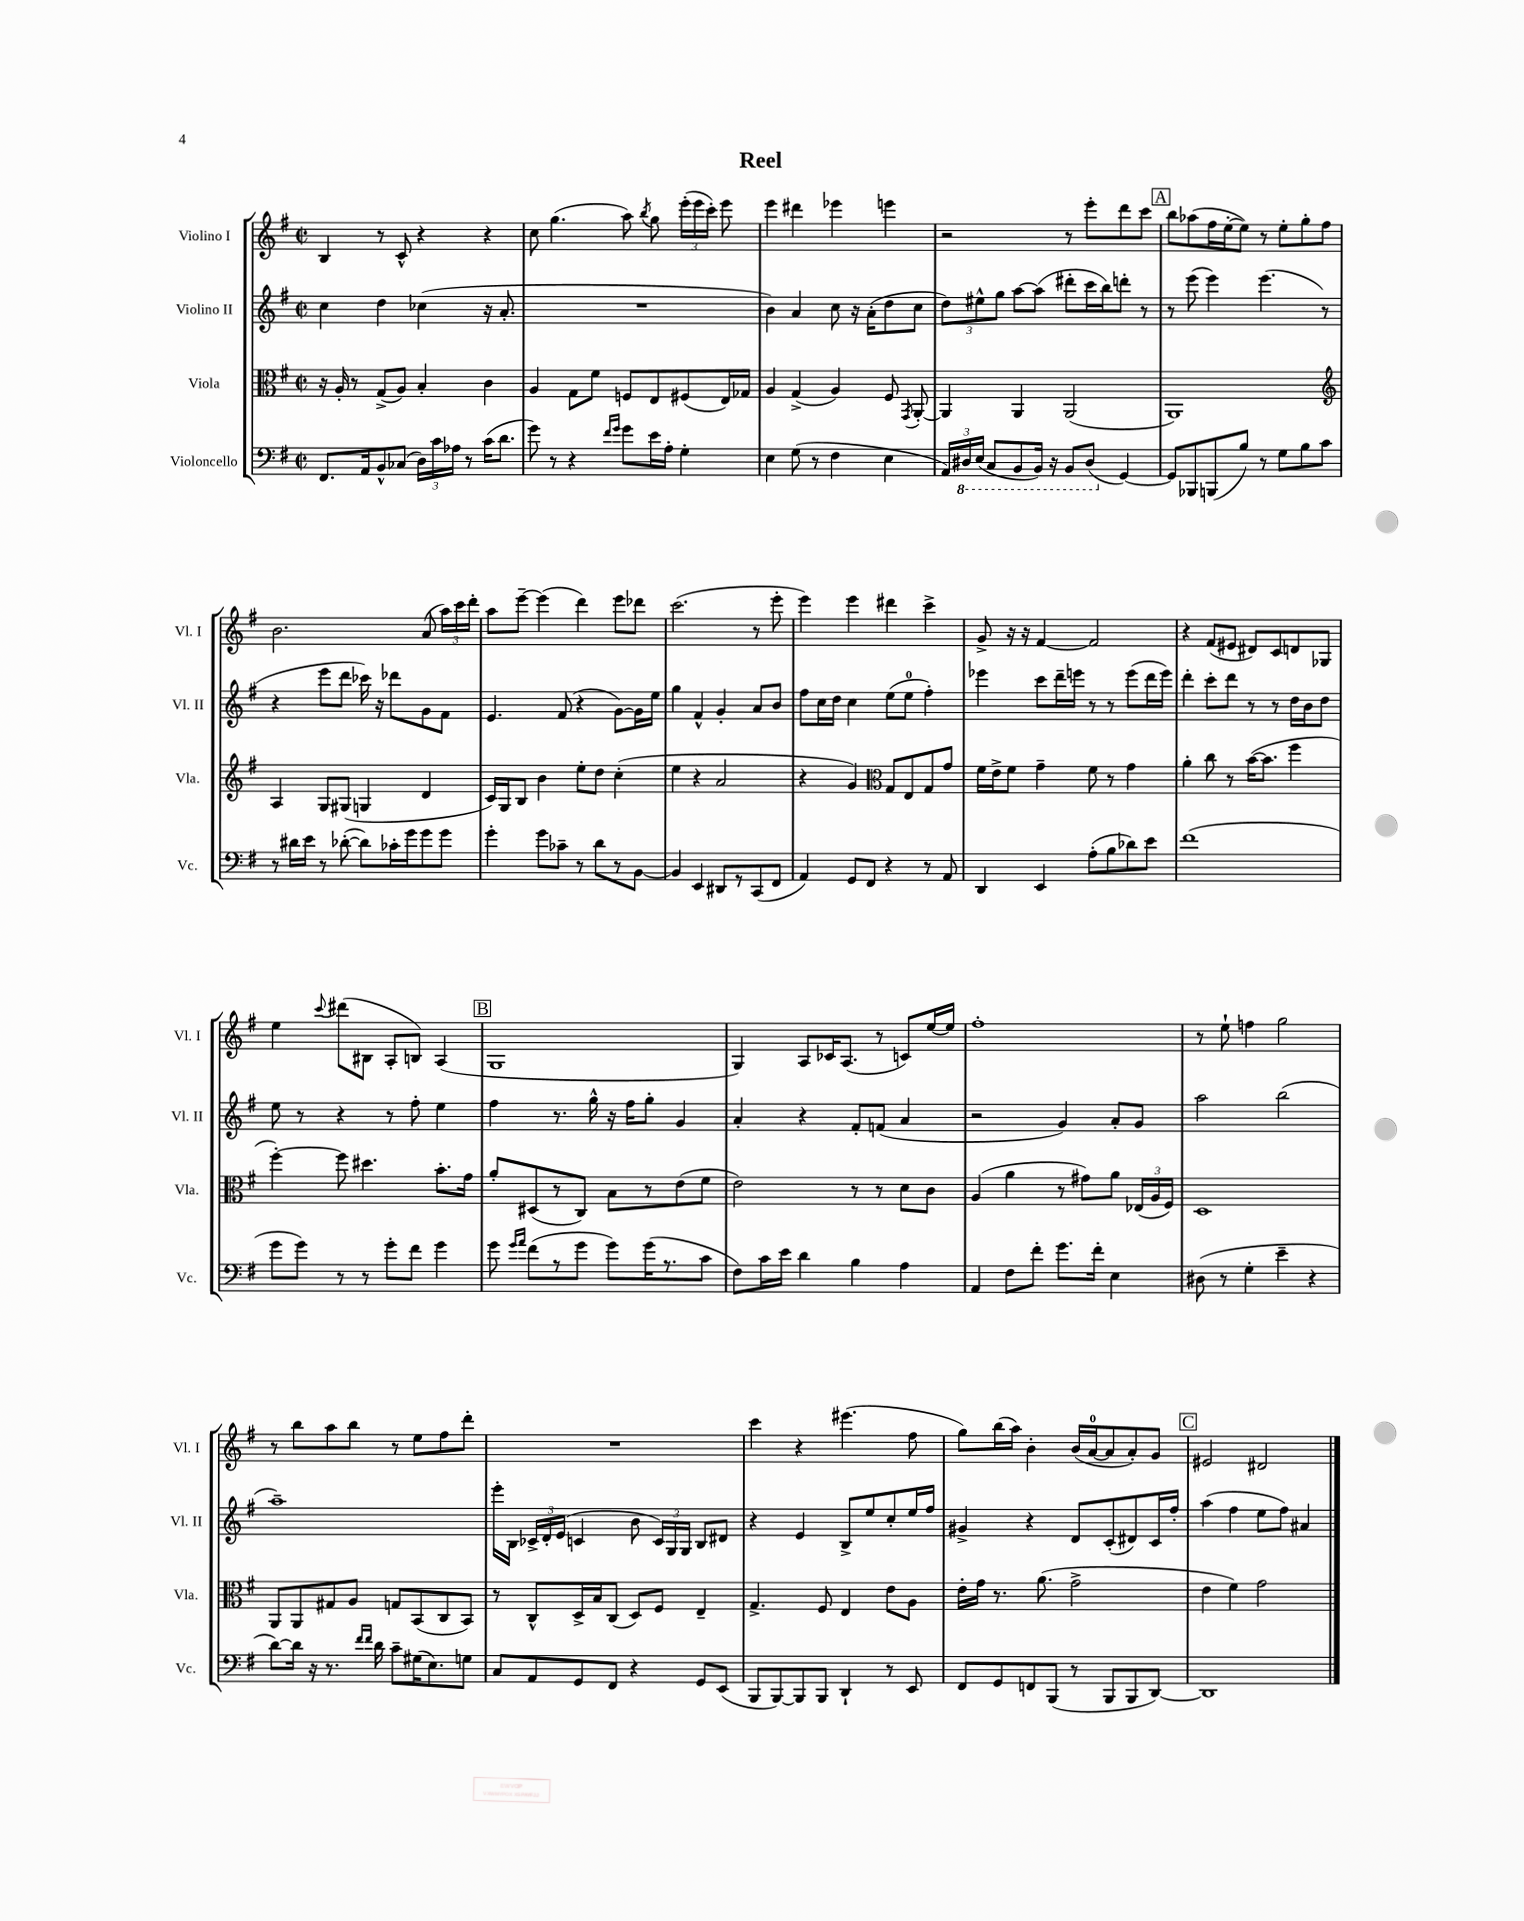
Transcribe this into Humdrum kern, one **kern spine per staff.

**kern	**kern	**kern	**kern
*part4	*part3	*part2	*part1
*staff4	*staff3	*staff2	*staff1
*I"Violoncello	*I"Viola	*I"Violino II	*I"Violino I
*I'Vc.	*I'Vla.	*I'Vl. II	*I'Vl. I
*clefF4	*clefC3	*clefG2	*clefG2
*k[f#]	*k[f#]	*k[f#]	*k[f#]
*M2/2	*M2/2	*M2/2	*M2/2
*met(c|)	*met(c|)	*met(c|)	*met(c|)
=1	=1	=1	=1
8.FF#/L	16r	4cc\	4B/
.	16A'/	.	.
.	8r	.	.
16AA/k	.	.	.
8BB^^/	(8G^/L	4dd\	8r
(8C-X/J	8A/J)	.	8c^^/
24D\LL)	4B'/	(4cc-X\	4r
24c\	.	.	.
24A-X\JJ	.	.	.
8r	.	.	.
(16c\KL	4c\	16r	4r
8.d\J	.	8.a'/	.
=2	=2	=2	=2
8g\)	4A/	1r	8cc\
8r	.	.	(4.gg\
4r	8G\L	.	.
.	8f#\J	.	.
16qqf#/LL	.	.	.
16qqg/JJ	.	.	.
8g\L	8Fn/L	.	8aa\)
.	.	.	8qbb/
16e\L	8E/	.	8gg\
16A'\JJ	.	.	.
4G'\	(8F#X/	.	(24eee'\LL
.	.	.	24eee\
.	.	.	24ccc'\JJ)
.	16E/L)	.	8eee\
.	16G-X/JJ	.	.
=3	=3	=3	=3
4E\	4A/	4b\)	4eee\
(8G\	(4G^/	4a/	4ddd#X\
8r	.	.	.
4F#\	4A/)	8cc\	4eee-X\
.	.	16r	.
.	.	(16a'\KL	.
4E\	8F#/	8dd\	4eeen\
.	8qGG/	.	.
.	[8AA'/	8cc\J	.
=4	=4	=4	=4
24AA/LL)	4AA/]	12dd\L)	2r
*8ba	*	*	*
24DD#X/	.	.	.
(24EE/JJ	.	12ee#X^^\	.
8CC/L	.	.	.
.	.	12gg\J	.
8BBB/	4AA/	[8aa\L	.
16BBB/Jk)	.	(8aa\J]	.
16r	.	.	.
8BBB/L	(2AA/	8ddd#X'\L	8r
(8DD#/J	.	16ccc\L	8eee'\L
.	.	16bb\J)	.
*X8ba	*	*	*
[4GG/)	.	8dddn'\J	8ddd\
.	.	8r	8ccc\J
!!LO:REH:place=s1:t=A
=5	=5	=5	=5
8GG/L]	1AA)	8r	8bb\L
8BBB-X/	.	(8eee\	(8aa-X\
(8BBBn/	.	4eee\)	16ff#\L
.	.	.	[16ee'\J
8B/J)	.	.	8ee\J])
8r	.	(4.eee\	8r
8G\L	.	.	8ee'\L
8B\	.	.	8gg'\
8c\J	.	8r	8ff#\J
!!LO:LB:g=z
=6	=6	=6	=6
*	*clefG2	*	*
8r	4A/	4r	2.b\
16d#X\LL	.	.	.
16e\JJ	.	.	.
8r	8G/L	8eee\L	.
([8d-X'\	(8G#X/J	8ddd\J	.
8d-\L])	4Gn/	16ccc-X\)	.
.	.	16r	.
16c-X'\L	.	8ddd-X\L	.
16g\J	.	.	.
8g\	4d/	8g\	(8a/
8g\J	.	8f#\J	24aa\LL)
.	.	.	24ccc\
.	.	.	24ddd'\JJ
=7	=7	=7	=7
4g'\	16c/LL)	4.e/	8aa\L
.	16G/J	.	.
.	8B/J	.	[8eee~\J
8g\L	4b\	.	(4eee\]
8c-X~\J	.	(8f#/	.
8r	8ee'\L	4r	4ddd\)
8d\L	8dd\J	.	.
8r	(4cc'\	[8g\L)	8eee\L
[8BB\J	.	16g\L]	8ddd-X\J
.	.	16ee\JJ	.
=8	=8	=8	=8
4BB/]	4ee\	4gg\	(2.ccc\
4EE/	4r	4f#^^/	.
8DD#X/L	2a/	4g'/	.
8r	.	.	.
(8CC/	.	8a/L	8r
8FF#/J	.	8b/J	8eee'\
=9	=9	=9	=9
4AA/)	4r	8ff#\L	4eee\)
.	.	16cc\L	.
.	.	16dd\JJ	.
8GG/L	4g/)	4cc\	4eee\
8FF#/J	.	.	.
*	*clefC3	*	*
4r	8G/L	(8ee\L	4ddd#X\
.	8E/	8ee\J	.
8r	8G/	4ff#'\)	4ccc^\
8AA/	8g/J	.	.
=10	=10	=10	=10
4DD/	16f#\LL	4eee-X\	8g^/
.	16e^\J	.	.
.	8f#\J	.	16r
.	.	.	16r
4EE/	4g~\	8ccc\L	[4f#/
.	.	16ddd~\L	.
.	.	16eeen\JJ	.
(8A'\L	8f#\	8r	2f#/]
8B\	8r	8r	.
8d-X\)	4g\	(8eee\L	.
8e\J	.	16ddd\L	.
.	.	16eee\JJ)	.
=11	=11	=11	=11
(1f#	4a'\	4ddd'\	4r
.	8cc\	8ccc'\L	(8f#/L
.	8r	8ddd\J	8e#X/J
.	([16b\KL	8r	8d#X/L)
.	8.b\J]	.	.
.	.	8r	8c/
.	4ff#\	16dd\LL	8dn/
.	.	16b\J	.
.	.	8dd\J	8G-X/J
!!LO:LB:g=z
=12	=12	=12	=12
8g\L	[4ff#'\)	8ee\	4ee\
8g\J)	.	8r	.
.	.	.	8qqccc/
8r	8ff#\]	4r	(8ddd#X\L
8r	4.dd#X\	.	8B#X\J
8g'\L	.	8r	8A'/L
8f#\J	.	8ff#'\	8Bn/J)
4g\	8.b'\L	4ee\	(4A/
.	16g\Jk	.	.
!!LO:REH:place=s1:t=B
=13	=13	=13	=13
8g\	8a'/L	4ff#\	1G
16qqg/LL	.	.	.
16qqa/JJ	.	.	.
(8f#\L	(8D#X/	.	.
8r	8r	8.r	.
8g\J	8C/J)	.	.
.	.	16gg^^\	.
8g\L)	8B\L	16r	.
.	.	16ff#\KL	.
(16g\K	8r	8gg'\J	.
8.r	.	.	.
.	(8e\	4g/	.
8c\J	8f#\J	.	.
=14	=14	=14	=14
8F#\L)	2e\)	4a'/	4G/)
16c\L	.	.	.
16e\JJ	.	.	.
4d\	.	4r	8A/L
.	.	.	16c-X/K
.	.	.	(8.A/J
4B\	8r	8f#'/L	.
.	8r	(8fn/J	8r
4A\	8d\L	4a/	8cn/L)
.	8c\J	.	[16ee/L
.	.	.	16ee/JJ]
=15	=15	=15	=15
4AA/	(4A/	2r	1ff#'
8F#\L	4a\	.	.
8f#'\J	.	.	.
8.g\L	8r	4g/)	.
.	8g#X\L)	.	.
16f#'\Jk	.	.	.
4E\	8a\J	8a'/L	.
.	(24E-X/LL	8g/J	.
.	24A/	.	.
.	24F#/JJ)	.	.
=16	=16	=16	=16
(8D#X\	1D	2aa\	8r
8r	.	.	8ee`\
4G'\	.	.	4ffn\
4e~\	.	(2bb\	2gg\
4r	.	.	.
!!LO:LB:g=z
=17	=17	=17	=17
[8d\L)	8AA/L	1aa~)	8r
16d\Jk]	8AA/	.	8bb\L
16r	.	.	.
8.r	8G#X/	.	8aa\
.	8A/J	.	8bb\J
16qqf#/LL	.	.	.
16qqf#/JJ	.	.	.
16d\	.	.	.
8c~\L	8Gn/L	.	8r
(16G#X\K	(8BB/	.	8ee\L
8.E\)	.	.	.
.	8C/	.	8ff#\
8Gn\J	8BB/J)	.	8ddd'\J
=18	=18	=18	=18
8C/L	8r	16eee'\LL	1r
.	.	16B\JJ	.
8AA/	8C^^/L	24c-X^/LL	.
.	.	24d'/	.
.	.	(24e/JJ	.
8GG/	16D^/L	4cn/	.
.	16B/J	.	.
8FF#/J	(8C/J	.	.
4r	8D/L)	8b\	.
.	8F#/J	24c/LL)	.
.	.	24G/	.
.	.	24G/JJ	.
8GG/L	4E~/	8B/L	.
(8EE/J	.	8d#X/J	.
=19	=19	=19	=19
8BBB/L	4.G^/	4r	4ccc\
[8BBB/)	.	.	.
8BBB/]	.	4e/	4r
8BBB/J	8F#/	.	.
4DD`/	4E/	8B^/L	(4.eee#X\
.	.	8ee/	.
8r	8e\L	8cc'/	.
8EE/	8A\J	16ee/L	8ff#\
.	.	16ff#/JJ	.
=20	=20	=20	=20
8FF#/L	16e'\LL	4g#X^/	8gg\L)
.	16g\JJ	.	.
8GG/	8.r	.	(16bb\L
.	.	.	16aa\JJ)
8FFn/	.	4r	4b'\
.	(8.a\	.	.
(8BBB/J	.	.	.
8r	2g^\	8d/L	(16b/LL
.	.	.	[16a/J
8BBB/L	.	(8c'/	8a/]
8BBB/	.	8d#X/)	8a'/)
[8DD/J)	.	16c/L	8g/J
.	.	16ff#'/JJ	.
!!LO:REH:place=s1:t=C
=21	=21	=21	=21
1DD]	4e\	(4aa\	2e#X/
.	4f#\)	4ff#\	.
.	2g\	8ee\L	2d#X/
.	.	8ff#\J)	.
.	.	4a#X/	.
==	==	==	==
*-	*-	*-	*-
